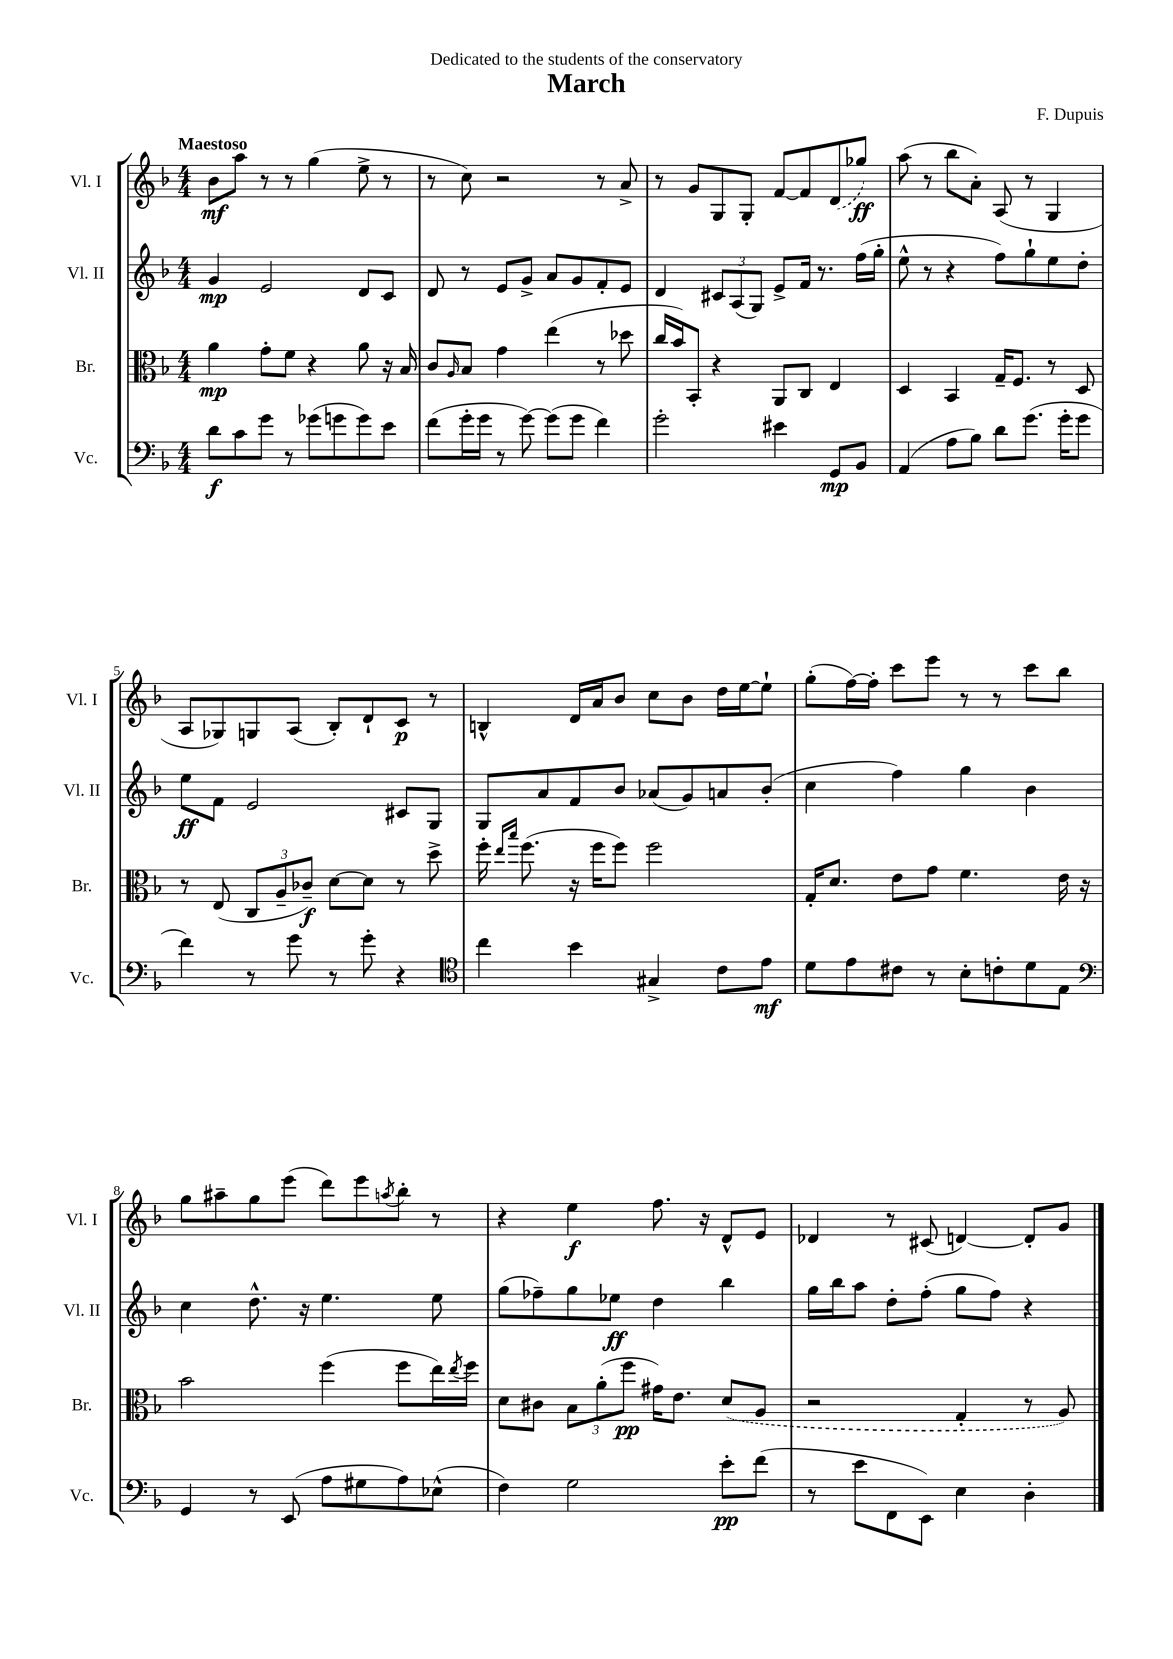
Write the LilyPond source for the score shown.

\header { title = "March" composer = "F. Dupuis" dedication = "Dedicated to the students of the conservatory" }
<<
\new StaffGroup <<
\new Staff = "s0" \with { instrumentName = "Vl. I" shortInstrumentName = "Vl. I" } {
    \clef treble \key f \major \numericTimeSignature \time 4/4 \tempo "Maestoso"
    bes'8\mf a''8 r8 r8 g''4( e''8-> r8 |
    r8 c''8) r2 r8 a'8-> |
    r8 g'8 g8 g8-. f'8~ f'8 \once \slurDashed d'8( ges''8\ff) |
    a''8( r8 bes''8 a'8-.) a8( r8 g4 |
    a8 ges8) g8 a8( bes8-.) d'8-! c'8\p r8 |
    b4-^ d'16 a'16 bes'8 c''8 bes'8 d''16 e''16~ e''8-! |
    g''8-.( f''16~) f''16-. c'''8 e'''8 r8 r8 c'''8 bes''8 |
    g''8 ais''8-- g''8 e'''8( d'''8) e'''8 \acciaccatura { a''8 } bes''8-. r8 |
    r4 e''4\f f''8. r16 d'8-^ e'8 |
    des'4 r8 cis'8( d'4~) d'8-. g'8 \bar "|." |
}
\new Staff = "s1" \with { instrumentName = "Vl. II" shortInstrumentName = "Vl. II" } {
    \clef treble \key f \major \numericTimeSignature \time 4/4
    g'4\mp e'2 d'8 c'8 |
    d'8 r8 e'8 g'8-> a'8 g'8 f'8-. e'8 |
    d'4 \tuplet 3/2 { cis'8 a8( g8) } e'8-> f'16 r8. f''16( g''16-. |
    e''8-^ r8 r4 f''8) g''8-! e''8 d''8-. |
    e''8\ff f'8 e'2 cis'8 g8 |
    g8 a'8 f'8 bes'8 aes'8( g'8) a'8 bes'8-.( |
    c''4 f''4) g''4 bes'4 |
    c''4 d''8.-^ r16 e''4. e''8 |
    g''8( fes''8--) g''8 ees''8\ff d''4 bes''4 |
    g''16 bes''16 a''8 d''8-. f''8-.( g''8 f''8) r4 \bar "|." |
}
\new Staff = "s2" \with { instrumentName = "Br." shortInstrumentName = "Br." } {
    \clef alto \key f \major \numericTimeSignature \time 4/4
    a'4\mp g'8-. f'8 r4 a'8 r16 bes16 |
    c'8 \grace { a16 } bes8 g'4 e''4( r8 des''8 |
    c''16 bes'16) bes,8-. r4 a,8 c8 e4 |
    d4 bes,4 g16-- f8. r8 d8 |
    r8 e8( \tuplet 3/2 { c8 a8-- ces'8--\f) } d'8~ d'8 r8 d''8-> |
    f''16-. \grace { e''16 bes''16 } f''8.( r16 f''16 f''8) f''2 |
    g16-. d'8. e'8 g'8 f'4. e'16 r16 |
    bes'2 f''4( f''8 e''16) \acciaccatura { e''8 } f''16 |
    d'8 cis'8 \tuplet 3/2 { bes8 a'8-.( f''8\pp } gis'16) e'8. \once \slurDashed d'8( a8 |
    r2 g4-. r8 a8) \bar "|." |
}
\new Staff = "s3" \with { instrumentName = "Vc." shortInstrumentName = "Vc." } {
    \clef bass \key f \major \numericTimeSignature \time 4/4
    d'8\f c'8 g'8 r8 ges'8( g'8 g'8) e'8 |
    f'8( g'16-. g'16 r8 g'8~) g'8( g'8 f'4) |
    g'2-. eis'4 g,8\mp bes,8 |
    a,4( a8 bes8) d'8 g'8.( g'16-. g'8 |
    f'4) r8 g'8 r8 g'8-. r4 |
    \clef tenor c''4 bes'4 gis4-> c'8 e'8\mf |
    d'8 e'8 cis'8 r8 bes8-. c'8-. d'8 e8 |
    \clef bass g,4 r8 e,8( a8 gis8 a8) ees8-^( |
    f4) g2 e'8-.\pp f'8( |
    r8 e'8 f,8 e,8) e4 d4-. \bar "|." |
}
>>
>>
